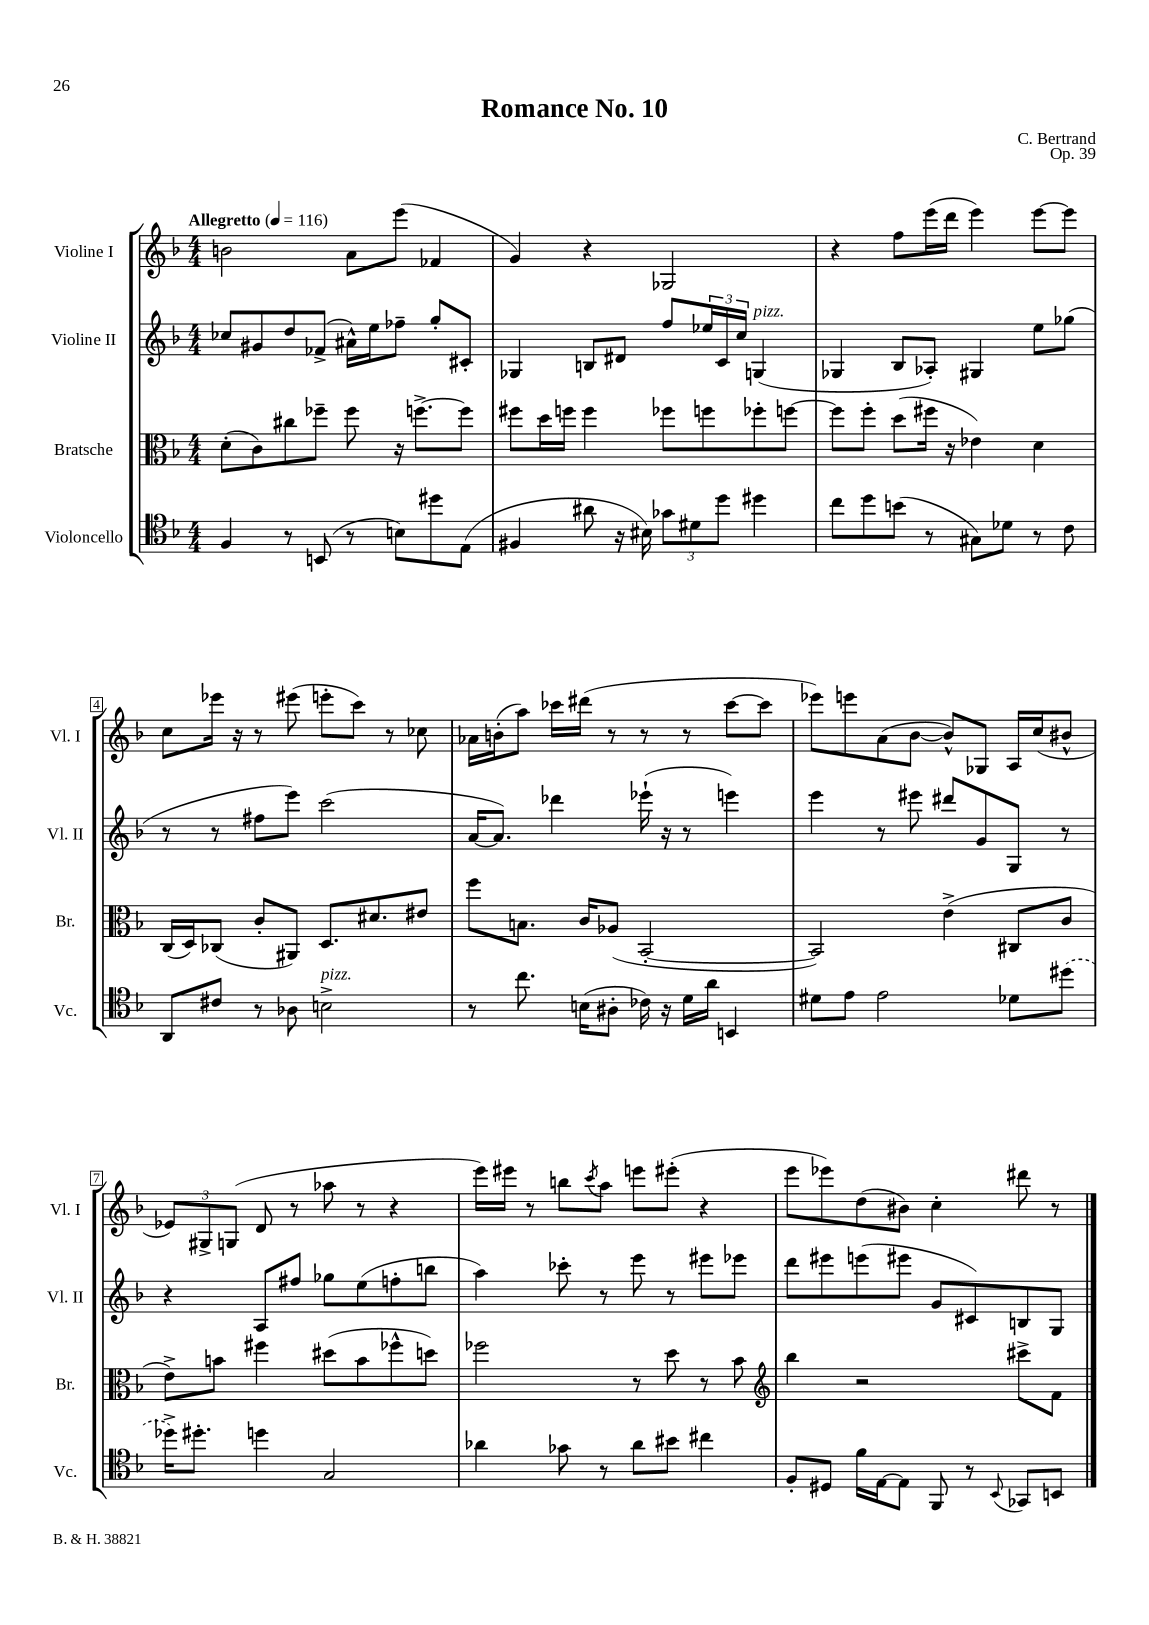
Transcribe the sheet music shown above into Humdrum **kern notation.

**kern	**kern	**kern	**kern
*part4	*part3	*part2	*part1
*staff4	*staff3	*staff2	*staff1
*I"Violoncello	*I"Bratsche	*I"Violine II	*I"Violine I
*I'Vc.	*I'Br.	*I'Vl. II	*I'Vl. I
*clefC4	*clefC3	*clefG2	*clefG2
*k[b-]	*k[b-]	*k[b-]	*k[b-]
*M4/4	*M4/4	*M4/4	*M4/4
*MM116	*MM116	*MM116	*MM116
=1	=1	=1	=1
!	!	!	!LO:TX:a:B:t=Allegretto
4F/	(8d'\L	8cc-X/L	2bn\
.	8c\)	8g#X/	.
8r	8cc#X\	8dd/	.
(8BBn/	8ff-X~\J	(8f-X^/J	.
8r	8ff-\	16a#X^^\LL)	8a\L
.	.	16ee\J	.
8Bn\L)	16r	8ff-X~\J	(8eee\J
.	[8.ffn^\L	.	.
8dd#X\	.	8gg'/L	4f-X/
(8E\J	8ff\J]	8c#X'/J	.
=2	=2	=2	=2
4F#X/	8ff#X\L	4G-X/	4g/)
.	16dd\L	.	.
.	16ffn\JJ	.	.
8a#X\	4ff\	8Bn/L	4r
16r	.	8d#X/J	.
16B#X\)	.	.	.
12g-X\L	8ff-X\L	8ff/L	2G-X/
12d#X\	.	.	.
.	8ffn\	24ee-X/L	.
12dd\J	.	24c/	.
.	.	24cc/JJ	.
!	!	!LO:TX:a:i:t=pizz.	!
4dd#X\	8ff-X'\	(4Gn/	.
.	[8ffn\J	.	.
=3	=3	=3	=3
8cc\L	8ff\L]	4G-X/	4r
8dd\	8ff'\J	.	.
(8bn\J	(8dd\L	8B-/L	8ff\L
8r	16ff#X\Jk	8A-X'/J)	(16eee\L
.	16r	.	16ddd\JJ
8G#X\L)	4e-X\)	4G#X/	4eee\)
8d-X\J	.	.	.
8r	4d\	8ee\L	[8eee\L
8c\	.	(8gg-X\J	8eee\J]
!!LO:LB:g=z
=4	=4	=4	=4
8AA/L	(16C/LL	8r	8cc\L
.	16D/J)	.	.
8c#X/J	(8C-X/J	8r	16eee-X\Jk
.	.	.	16r
8r	8c'/L	8ff#X\L	8r
8A-X\	8AA#X/J)	8eee\J)	(8eee#X\
!LO:TX:a:i:t=pizz.	!	!	!
2Bn^\	8.D/L	(2ccc\	8eeen'\L
.	.	.	8ccc\J)
.	8.d#X/	.	.
.	.	.	8r
.	8e#X/J	.	8cc-X\
=5	=5	=5	=5
8r	8ff\L	[16a/KL	16a-X\LL
.	.	8.a/J])	(16bn'\J
8.cc\	8.Bn\J	.	8aa\J)
.	.	4ddd-X\	16ccc-X\LL
(16Bn\KL	16c/KL	.	(16ddd#X\JJ
8A#X'\J	(8A-X/J	.	8r
16c-X\)	[2BB-'/	(16eee-X`\	8r
16r	.	16r	.
16d\LL	.	8r	8r
16a\JJ	.	.	.
4BBn/	.	4eeen\)	[8ccc-\L
.	.	.	8ccc-\J]
=6	=6	=6	=6
8d#X\L	2BB-/])	4eee\	8eee-X\L)
8e\J	.	.	8eeen\
2e\	.	8r	(8a\
.	.	8eee#X\	[8b-\J
.	(4e^\	8ddd#X/L	8b-^^/L])
.	.	8g/	8G-X/J
8d-X\L	8C#X/L	8G/J	16A/LL
.	.	.	(16cc/J
(8dd#X\J	8c/J	8r	8b#X^^/J
!!LO:LB:g=z
=7	=7	=7	=7
16dd-X^\KL)	8e^\L)	4r	12e-X/L)
8.dd#X'\J	.	.	.
.	.	.	12G#X^/
.	8bn\J	.	.
.	.	.	(12Gn/J
4ddn\	4ff#X\	8A/L	8d/
.	.	8ff#X/J	8r
2G/	(8dd#X\L	8gg-X\L	8aa-X\
.	8b\	(8ee\	8r
.	8ff-X^^\	8ffn'\	4r
.	8ddn\J)	8bbn\J	.
=8	=8	=8	=8
4a-X\	2ff-X\	4aa\)	16eee\LL)
.	.	.	16eee#X\JJ
.	.	.	8r
8g-X\	.	8ccc-X'\	8bbn\L
.	.	.	8qccc/
8r	.	8r	8aa\J
8a-\L	8r	8eee\	8eeen\L
8b#X\J	8dd\	8r	(8eee#X'\J
4cc#X\	8r	8eee#X\L	4r
.	8b-\	8eee-X\J	.
=9	=9	=9	=9
*	*clefG2	*	*
8F'/L	4bb-\	8ddd\L	8eee\L
8D#X/J	.	8eee#X\	8eee-X\)
16f\LL	2r	(8eeen\	(8dd\
[16E\J	.	.	.
8E\J]	.	8eee#X\J	8b#X\J)
8FF/	.	8g/L	4cc'\
8r	.	8c#X/)	.
8qqBB-/	.	.	.
8GG-X/L	8ccc#X^\L	8Bn/	8ddd#X\
8BBn/J	8f\J	8G/J	8r
==	==	==	==
*-	*-	*-	*-
